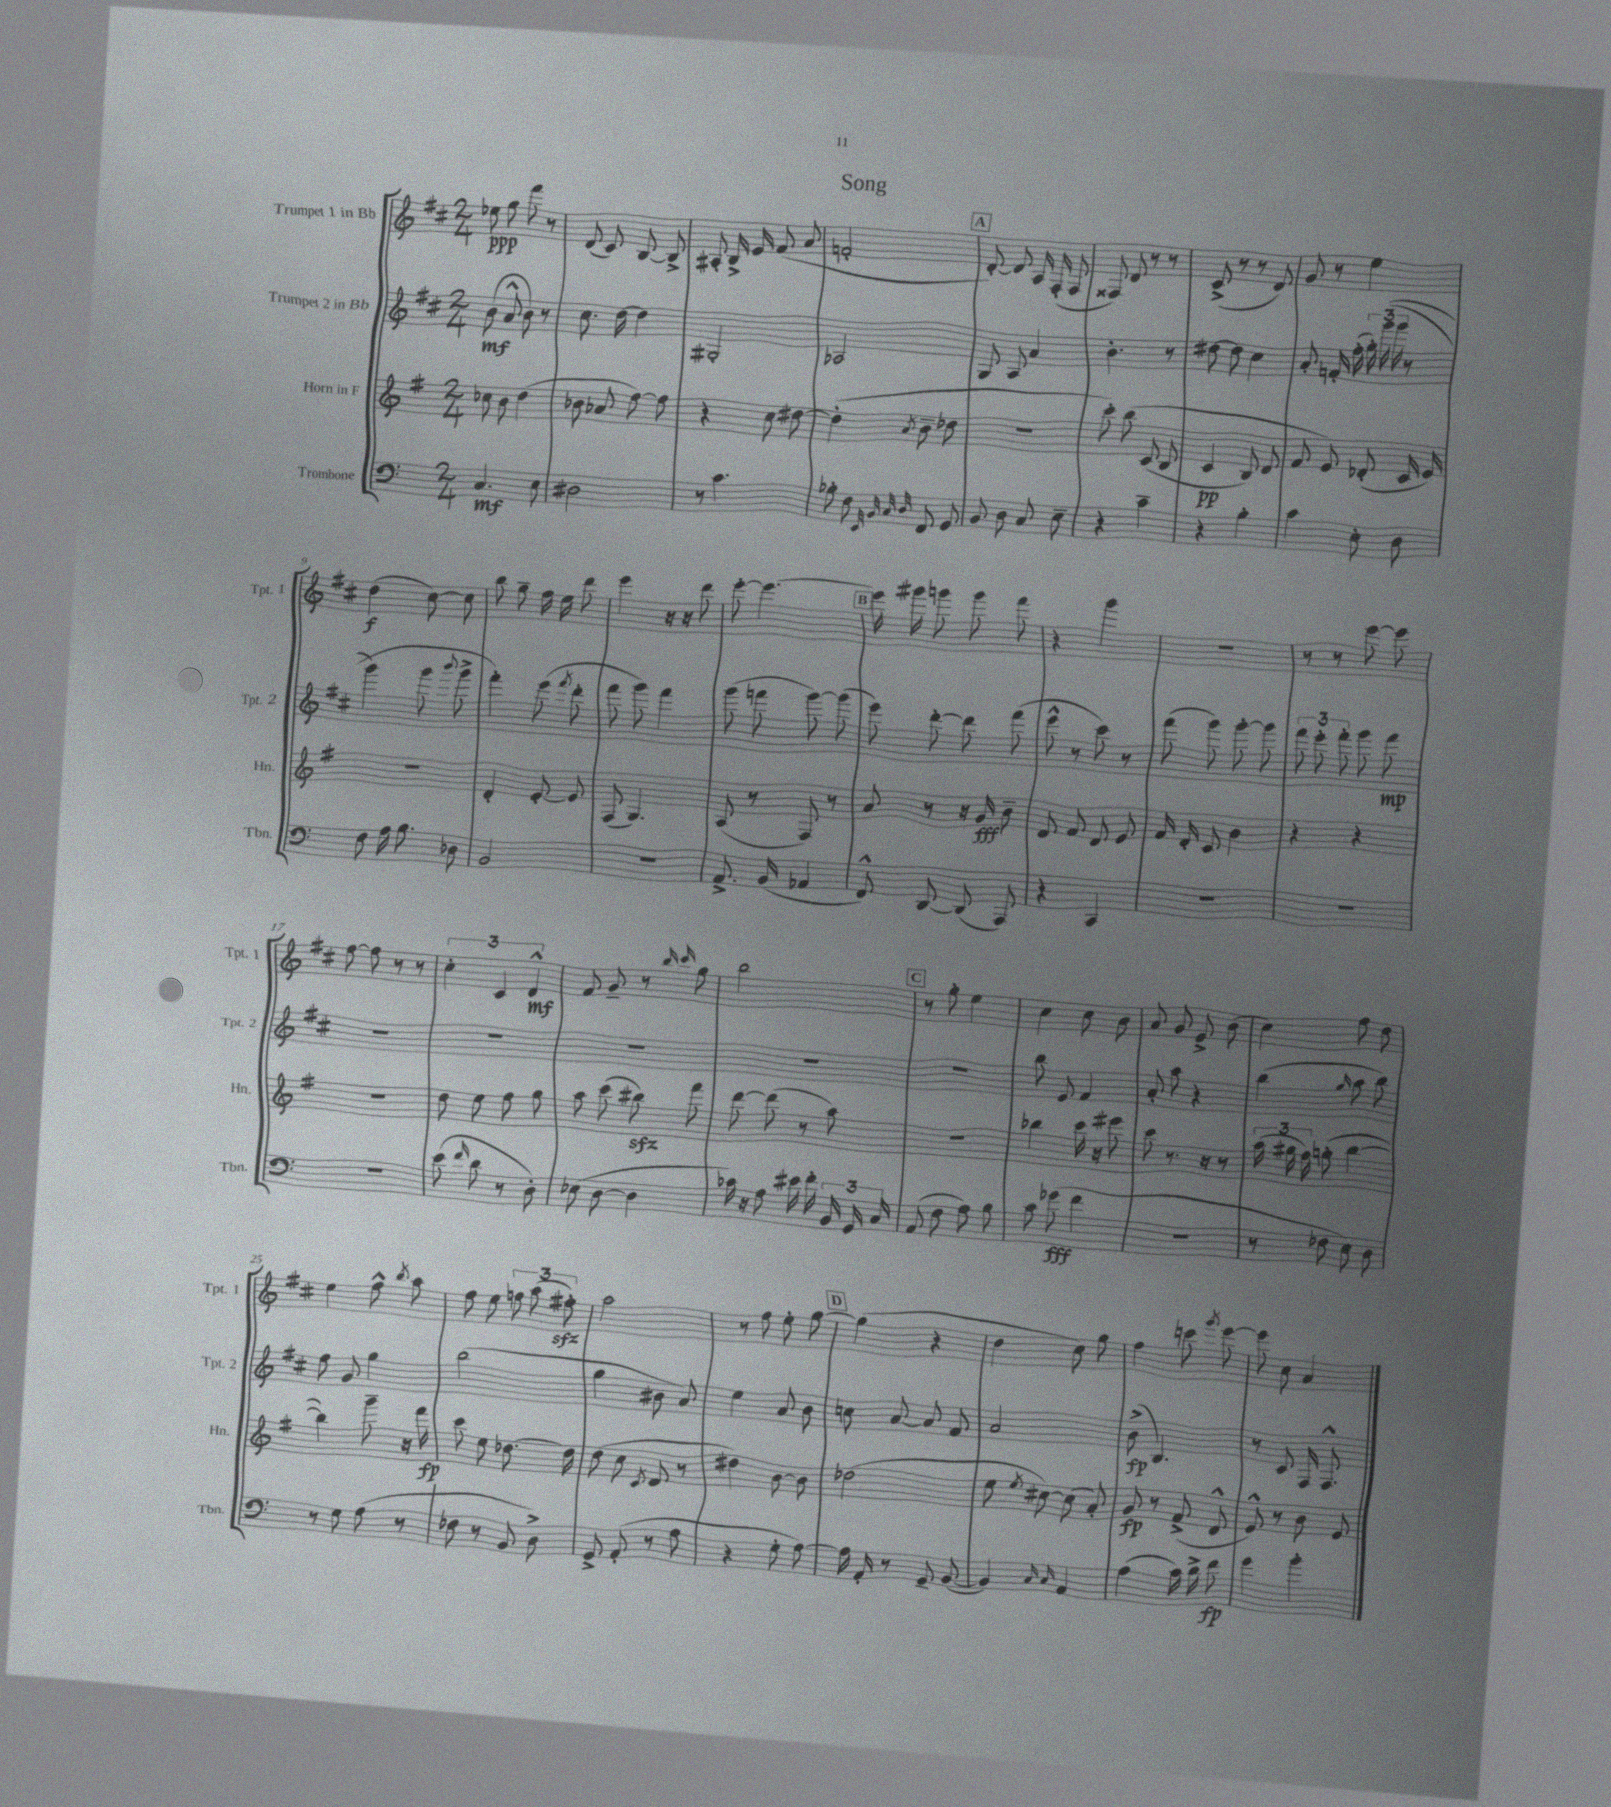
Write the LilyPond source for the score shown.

\header { title = "Song" }
<<
\new StaffGroup <<
\new Staff = "s0" \with { instrumentName = "Trumpet 1 in Bb" shortInstrumentName = "Tpt. 1" } {
    \clef treble \key d \major \numericTimeSignature \time 2/4
    \autoBeamOff ees''8\ppp g''8 fis'''8 r8 |
    d'8( cis'8) b8~ b8-> |
    ais8-. b16-> e'16 fis'8( a'8 |
    f'2-. |
    \mark \markup { \box "A" } d'8~-.) d'8 a16 fis16-.( fis8 |
    fisis8) d'8 r8 r8 |
    cis'8->( r8 r8 d'8) |
    g'8 r8 e''4 |
    d''4\f( cis''8~) cis''8 |
    b''8 g''8-- fis''16 e''16 d'''8 |
    e'''4 r16 r16 d'''8 |
    e'''8~-. e'''4.~ |
    \mark \markup { \box "B" } e'''16 gis'''16 g'''8 g'''8 fis'''8 |
    r4 g'''4 |
    R2 |
    r8 r8 e'''8~ e'''8 |
    fis''8~ fis''8 r8 r8 |
    \tuplet 3/2 { cis''4-. cis'4 d'4-^\mf } |
    fis'8 g'8-- r8 \grace { b''16 cis'''16 } g''8 |
    b''2 |
    \mark \markup { \box "C" } r8 g''8-. e''4 |
    cis''4 cis''8 b'8 |
    a'8 g'8 e'8-> b'8( |
    cis''4) fis''8 d''8 |
    e''4 fis''8-^ \acciaccatura { b''8 } a''8 |
    fis''8 e''8 \tuplet 3/2 { f''8 a''8( fis''8-.\sfz) } |
    a''2 |
    r8 fis''8 e''8-. g''8~ |
    \mark \markup { \box "D" } g''4( r4 |
    d''4 cis''8) g''8 |
    fis''4 c'''8 \acciaccatura { g'''8 } e'''8~ |
    e'''8 cis''8 a'4 \bar "|." |
}
\new Staff = "s1" \with { instrumentName = "Trumpet 2 in Bb" shortInstrumentName = "Tpt. 2" } {
    \clef treble \key d \major \numericTimeSignature \time 2/4
    \autoBeamOff b'8\mf( a'8-^ b'8) r8 |
    cis''8. d''16~ d''4 |
    gis2-. |
    aes2 |
    \mark \markup { \box "A" } g8 a8 a'4 |
    b'4.-. r8 |
    dis''8~ dis''8 cis''4 |
    a'8-. f'16-. fis''16-.( \tuplet 3/2 { g''16-.) g'''16(\( g'''16 } r8 |
    g'''4) g'''8 \appoggiatura { b'''8 } g'''8-> |
    fis'''4-.\) e'''8( \acciaccatura { fis'''8 } d'''8-. |
    fis'''8 g'''8) fis'''4 |
    g'''8( f'''8 g'''8~) g'''8( |
    \mark \markup { \box "B" } e'''8) d'''8~-. d'''8 fis'''8( |
    e'''8-^ r8 cis'''8) r8 |
    fis'''8( g'''8) g'''8~-. g'''8 |
    \tuplet 3/2 { fis'''8 e'''8-. fis'''8-. } g'''8 fis'''8\mp |
    R2 |
    R2 |
    R2 |
    R2 |
    \mark \markup { \box "C" } R2 |
    b''8 e'8 fis'4 |
    a'8-. a''8 r4 |
    b''4( \grace { g''16 } a''8 b''8) |
    fis''8 g'8 g''4 |
    b''2( |
    g''4 bis'8 a'8) |
    e''4 a'8 b'8 |
    \mark \markup { \box "D" } c''8 a'8~ a'8 fis'8 |
    a'2 |
    b'8->\fp( b4.) |
    r8 cis'8 fis16 fis8.-^ \bar "|." |
}
\new Staff = "s2" \with { instrumentName = "Horn in F" shortInstrumentName = "Hn." } {
    \clef treble \key g \major \numericTimeSignature \time 2/4
    \autoBeamOff ces''8 b'8 d''4( |
    bes'8 aes'8 fis''8~) fis''8 |
    r4 c''8 dis''8~ |
    dis''4-.( \acciaccatura { a'8 } b'8-- des''8 |
    \mark \markup { \box "A" } r2 |
    c'''8-.) b''8\( c'8( b8 |
    c'4\pp b8) d'8 |
    fis'8 e'8\) des'8-.( c'16 e'16) |
    R2 |
    d'4-. e'8~-. e'8 |
    fis8( g4.) |
    a8( r8 fis8) r8 |
    \mark \markup { \box "B" } a'8 r8 r16 g'16\fff b'8-- |
    d'8 fis'8 d'8 e'8 |
    fis'16 d'16-. c'8 b'4 |
    r4 r4 |
    r2 |
    d''8 e''8 fis''8 g''8 |
    a''8 c'''8( bis''8\sfz) fis'''8 |
    d'''8~ d'''8( r8 a''8) |
    \mark \markup { \box "C" } R2 |
    bes''4 c'''16 r16 eis'''8 |
    c'''8 r8. r16 r8 |
    \tuplet 3/2 { a''16( gis''16 fis''16) } g''8-.( b''4~ |
    b''4) g'''8-- r16 fis'''16\fp |
    c'''8 e''8 des''8.~ des''16 |
    d''8( c''8 \acciaccatura { c'8 } d'8 r8 |
    dis''4) b'8~ b'8 |
    \mark \markup { \box "D" } des''2( |
    e''8 \acciaccatura { e''8 } cis''8~) cis''8( a'8-.) |
    g'8\fp r8 fis'8->( d'8-^ |
    e'8-^) r8 b'8 e'8 \bar "|." |
}
\new Staff = "s3" \with { instrumentName = "Trombone" shortInstrumentName = "Tbn." } {
    \clef bass \key c \major \numericTimeSignature \time 2/4
    \autoBeamOff c4.\mf e8 |
    dis2 |
    r8 c'4. |
    bes8-. f8 \grace { e,32 b,32 c32 d32 } f,8 g,8 |
    \mark \markup { \box "A" } b,8 d8 c8 e8-- |
    r4 c'4-- |
    r4 b4-. |
    c'4 e8-. d8 |
    f8 a16 b8. des8 |
    b,2 |
    r2 |
    a,8.-> b,16( aes,4 |
    \mark \markup { \box "B" } f,8-^) d,8~ d,8( a,,8) |
    r4 c,4 |
    R2 |
    R2 |
    R2 |
    e'8( \grace { f'16 } d'8 r8 d8-.) |
    ees8( d8~ d4 |
    ces'16) r16 a8 eis'16 f'16-. \tuplet 3/2 { b,16 g,16 c16 } |
    \mark \markup { \box "C" } a,8( f8 a8) b8 |
    c'8 ges'8\fff( f'4 |
    r2 |
    r8 fes8 e8) d8 |
    r8 g8 a8( r8 |
    fes8 r8 b,8 d8->) |
    g,8-> a,8-.( r8 a8 |
    r4 g8-. a8~) |
    \mark \markup { \box "D" } a16 a,16-. r8 g,8-- b,8~( |
    b,4) \grace { c16 c16 } a,4 |
    a4( c'16) d'16-> f'8\fp |
    g'4 b'4-. \bar "|." |
}
>>
>>
